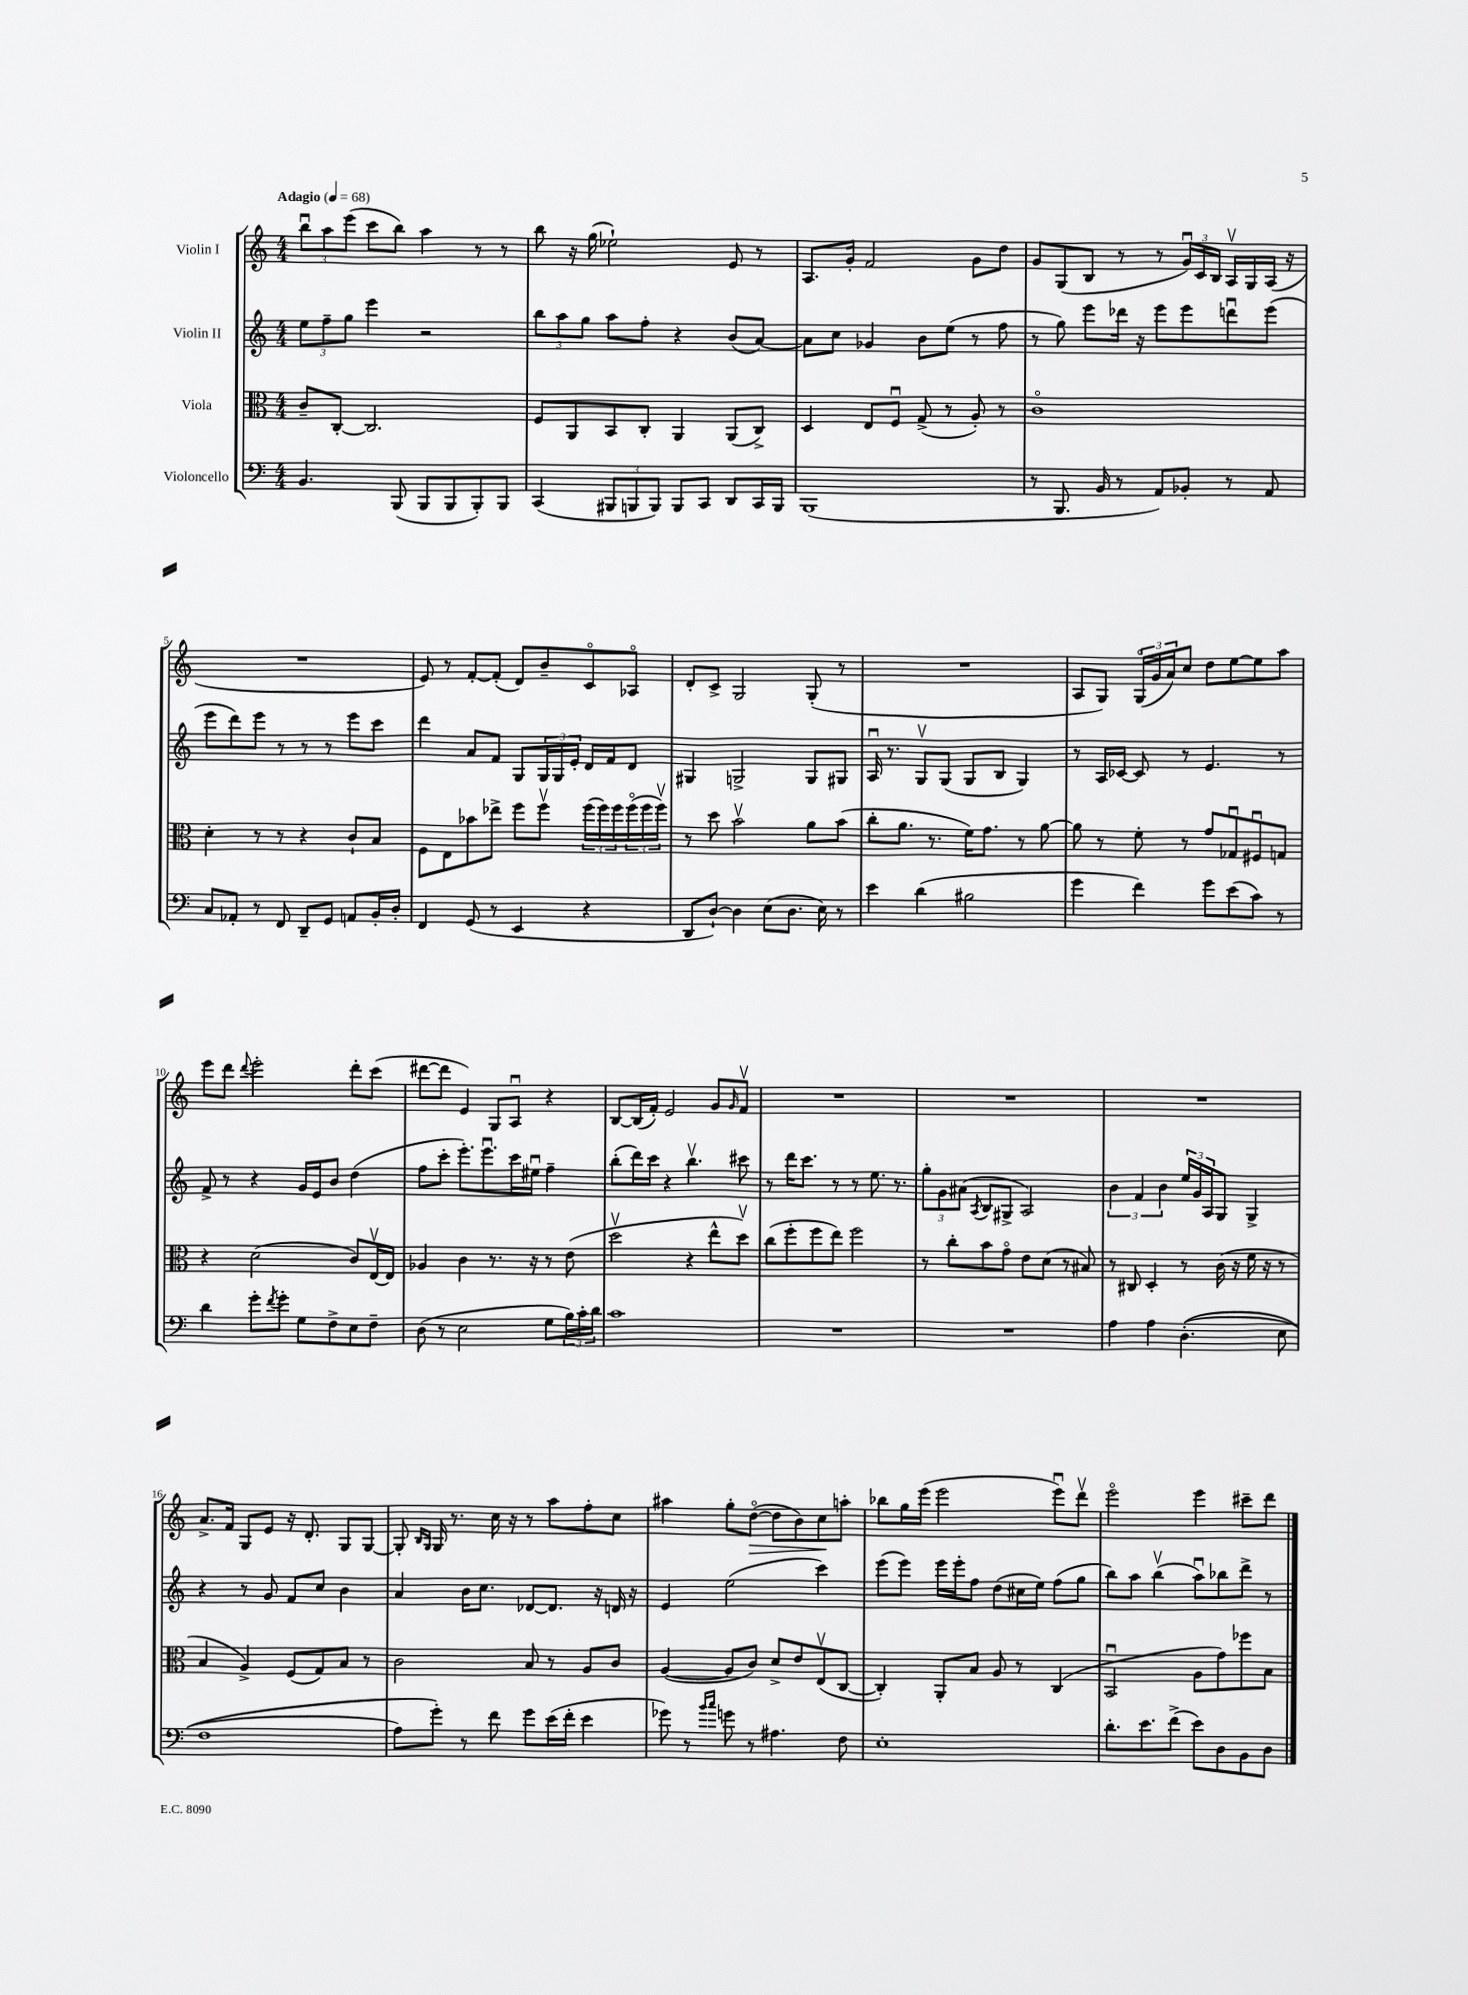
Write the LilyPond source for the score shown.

<<
\new StaffGroup <<
\new Staff = "s0" \with { instrumentName = "Violin I" } {
    \clef treble \key c \major \numericTimeSignature \time 4/4 \tempo "Adagio" 4 = 68
    \tuplet 3/2 { b''8\downbow a''8 e'''8( } c'''8 b''8) a''4 r8 r8 |
    b''8 r16 g''16( ees''2-!) e'8 r8 |
    a8. g'16-. f'2 g'8 d''8 |
    g'8 g8( b8 r8 r8 \tuplet 3/2 { g'16\downbow) c'16 b16 } a16\upbow g16 a16( r16 |
    R1 |
    e'8) r8 f'8~-. f'8-.( d'8) b'8-- c'8\flageolet aes8\flageolet |
    d'8-. c'8-> g2 g8-.( r8 |
    R1 |
    a8 g8) \tuplet 3/2 { g16\flageolet( g'16 a'16) } c''8 d''8 e''8~ e''8 a''8 |
    e'''8 d'''8 \appoggiatura { d'''8 } e'''2-. d'''8-. c'''8( |
    dis'''8~ dis'''8 e'4) g8 a8\downbow r4 |
    b8~ b16( f'16-.) e'2 g'8 \grace { g'16 } f'8\upbow |
    R1 |
    R1 |
    R1 |
    a'8.-> f'16 g8 e'8 r16 d'8.-. g8 g8~ |
    g8-. \grace { b16 g16 } g16 r8. c''16 r16 r8 a''8 f''8-. c''8 |
    ais''4 g''8-. d''8~\flageolet\>( d''8 b'8) c''8\! a''8-. |
    bes''8 g''16 e'''16( e'''2 e'''8\downbow) d'''8\upbow |
    e'''2\flageolet e'''4 cis'''8-- d'''8 \bar "|." |
}
\new Staff = "s1" \with { instrumentName = "Violin II" } {
    \clef treble \key c \major \numericTimeSignature \time 4/4
    \tuplet 3/2 { e''8 f''8-- g''8 } e'''4 r2 |
    \tuplet 3/2 { b''8 a''8 g''8 } a''8 f''8-. r4 b'8( a'8~) |
    a'8 c''8 ges'4 b'8 e''8( r8 f''8 |
    r8 g''8) e'''8 des'''16 r16 e'''8 e'''8 d'''8\downbow e'''8( |
    e'''8 d'''8) e'''8 r8 r8 r8 e'''8 c'''8 |
    d'''4 a'8 f'8 g8 \tuplet 3/2 { g16 g16 e'16-. } d'16 f'16 d'8 |
    gis4 g2-> g8 gis8 |
    a16\downbow r8. g8\upbow g8( g8 b8 g4) |
    r8 a16 ces'16~ ces'8 r8 e'4. r8 |
    f'8-> r8 r4 g'16 e'16 b'8 d''4( |
    f''8 c'''8-. e'''8.-.) e'''8.\downbow c'''16 eis''16\downbow f''4-- |
    b''8-.( d'''16) c'''16 r4 b''4.\upbow cis'''8 |
    r8 d'''16 c'''8. r8 r8 e''8. r8. |
    \tuplet 3/2 { g''8-. g'8 ais'8( } \acciaccatura { a8 } b8 gis8-> a2) |
    \tuplet 3/2 { b'4 f'4 b'4 } \tuplet 3/2 { e''16 g'16 a16 } g8 g4-> |
    r4 r8 g'8 f'8 c''8 b'4 |
    a'4 b'16 c''8. des'8~ des'8. r16 d'16 r16 |
    e'4 e''2( c'''4) |
    e'''8( e'''8) e'''16 e'''16-. f''8 d''8( cis''16 e''16) f''8( g''8 |
    b''8) a''8 b''4\upbow( a''8\downbow) bes''8 d'''8-> r8 \bar "|." |
}
\new Staff = "s2" \with { instrumentName = "Viola" } {
    \clef alto \key c \major \numericTimeSignature \time 4/4
    c'8-- c8~-. c2. |
    f8 a,8 b,8 c8-. a,4 a,8( c8->) |
    d4 e8 f8\downbow g8->( r8 a8-.) r8 |
    c'1\flageolet |
    d'4-. r8 r8 r4 c'8-! b8 |
    f8 e8 bes'8 ees''8-> f''8 f''8\upbow \tuplet 3/2 { f''16( f''16) f''16 } \tuplet 3/2 { f''16\flageolet( f''16 f''16\upbow) } |
    r8 d''8 b'2\upbow a'8 b'8( |
    c''8-. a'8. r8. f'16) g'8. r8 a'8~ |
    a'8 r8 f'8-. r8 g'8 ges8\downbow fis8\downbow g8 |
    r4 d'2( c'8) e16~\upbow e16 |
    aes4 c'4 r8. r16 r8 e'8( |
    d''2\upbow r4 e''8-^ d''8\upbow) |
    c''8( f''8-. f''8 e''8) f''2 |
    r8 c''8-. b'8 g'8\flageolet e'8 d'8( r8 bis8) |
    r8 cis8 d4-. r8 c'16( r16 f'16 r16 r8 |
    b4 a4->) f8( g8) b8 r8 |
    c'2 b8 r8 a8 c'8 |
    a4~( a8 c'8) d'8-> e'8 e8\upbow( c8~ |
    c4-.) a,8-. b8 a8 r8 c4( |
    b,2\downbow a8 g'8) fes''8 b8 \bar "|." |
}
\new Staff = "s3" \with { instrumentName = "Violoncello" } {
    \clef bass \key c \major \numericTimeSignature \time 4/4
    b,4. b,,8( b,,8 b,,8 b,,8-.) b,,8 |
    c,4( \tuplet 3/2 { bis,,8 b,,8 b,,8) } b,,8 c,8 d,8 c,16 b,,16 |
    b,,1( |
    r8 b,,8. b,16 r8 a,8) bes,8-. r8 a,8 |
    c8 aes,8-. r8 f,8 d,8-- g,8 a,8 b,16-. d16-. |
    f,4 g,8( r8 e,4 r4 |
    d,8 d8~-!) d4 e8( d8. e16) r8 |
    e'4 d'4( bis2 |
    g'4 f'4) g'8 e'8( c'8) r8 |
    d'4 g'8-. \acciaccatura { f'8 } g'8-. g8 f8-> e8 f8-- |
    d8( r8 e2 g8 \tuplet 3/2 { b16) c'16-. d'16 } |
    c'1 |
    R1 |
    R1 |
    a4 a4 d4.-.(\( e8 |
    f1 |
    a8) g'8-.\) r8 f'8 g'8 e'16( f'16-. e'4 |
    ges'8) r8 \grace { b'16 c''16 } g'8 r8 ais4. f8 |
    e1-. |
    d'8.-. e'8. f'8->( e'8) d8 b,8 d8 \bar "|." |
}
>>
>>
